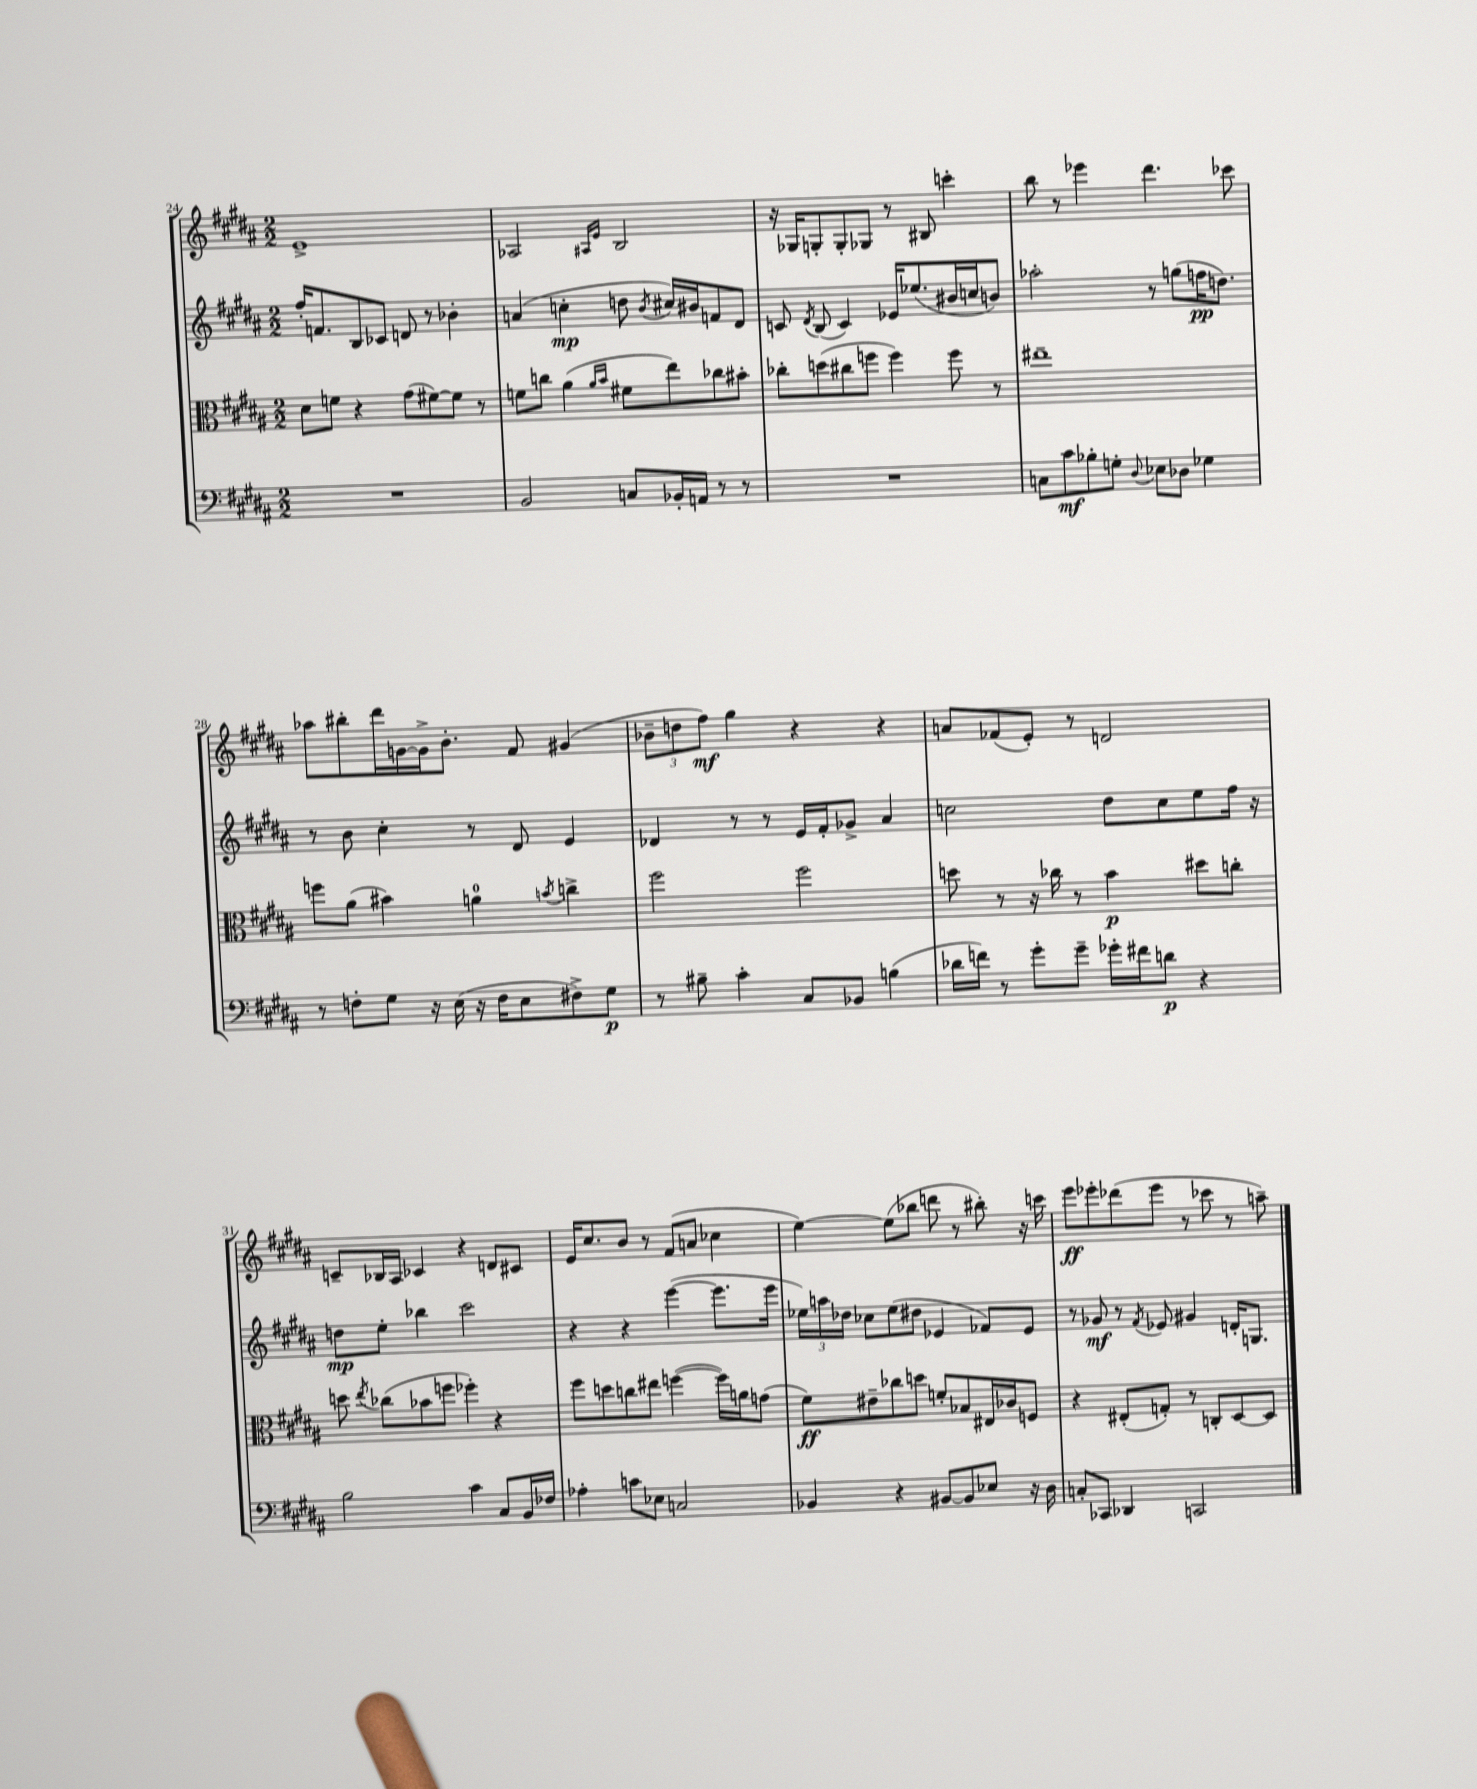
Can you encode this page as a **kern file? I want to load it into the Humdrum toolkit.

**kern	**dynam	**kern	**dynam	**kern	**dynam	**kern	**dynam
*part4	*part4	*part3	*part3	*part2	*part2	*part1	*part1
*staff4	*staff4	*staff3	*staff3	*staff2	*staff2	*staff1	*staff1
*clefF4	*	*clefC3	*	*clefG2	*	*clefG2	*
*k[f#c#g#d#a#]	*	*k[f#c#g#d#a#]	*	*k[f#c#g#d#a#]	*	*k[f#c#g#d#a#]	*
*M2/2	*	*M2/2	*	*M2/2	*	*M2/2	*
=24	=24	=24	=24	=24	=24	=24	=24
1r	.	8d#\L	.	16ff#'/KL	.	1e^	.
.	.	.	.	8.fn/	.	.	.
.	.	8fn\J	.	.	.	.	.
.	.	4r	.	8B/	.	.	.
.	.	.	.	8c-X/J	.	.	.
.	.	(8g#\L	.	8dn/	.	.	.
.	.	[8f#X\)	.	8r	.	.	.
.	.	8f#\J]	.	4b-X'\	.	.	.
.	.	8r	.	.	.	.	.
=25	=25	=25	=25	=25	=25	=25	=25
2BB/	.	8fn\L	.	(4an/	.	2A-X/	.
.	.	8ccn\J	.	.	.	.	.
.	.	(4a#\	.	4ccn'\	mp	.	.
.	.	16qqa#/LL	.	.	.	16qqA#X/LL	.
.	.	16qqb/JJ	.	.	.	16qqe/JJ	.
8Cn/L	.	8f#X\L	.	8ddn\	.	2B/	.
.	.	.	.	8qb/	.	.	.
16BB-X'/L	.	8ee\)	.	16cc#X/LL)	.	.	.
16AAn/JJ	.	.	.	16b#X/J	.	.	.
8r	.	8cc-X\	.	8fn/	.	.	.
8r	.	8b#X'\J	.	8d#/J	.	.	.
=26	=26	=26	=26	=26	=26	=26	=26
1r	.	8cc-X'\L	.	8cn/	.	16r	.
.	.	.	.	.	.	16G-X/KL	.
.	.	.	.	8qd#/	.	.	.
.	.	(8ddn\	.	(8B/	.	8Gn'/	.
.	.	8cc#X\	.	4c/)	.	8G'/	.
.	.	8ffn\J	.	.	.	8G-X/J	.
.	.	4ff\)	.	16e-X/KL	.	8r	.
.	.	.	.	(8.ee-X/	.	.	.
.	.	.	.	.	.	8B#X/	.
.	.	8ff\	.	16b#X/L	.	4cccn'\	.
.	.	.	.	16ccn/J	.	.	.
.	.	8r	.	8bn/J)	.	.	.
=27	=27	=27	=27	=27	=27	=27	=27
8Cn\L	.	1ee#X~	.	2aa-X'\	.	8bb\	.
8c#\	mf	.	.	.	.	8r	.
8B-X'\	.	.	.	.	.	4eee-X\	.
8Gn'\J	.	.	.	.	.	.	.
8qqD#/	.	.	.	.	.	.	.
8E-X\L	.	.	.	8r	.	4.ddd#\	.
8D-X\J	.	.	.	(8ggn\L	.	.	.
4G-X\	.	.	.	16ffn\K	pp	.	.
.	.	.	.	8.ddn\J)	.	.	.
.	.	.	.	.	.	8ccc-X\	.
!!LO:LB:g=z
=28	=28	=28	=28	=28	=28	=28	=28
8r	.	8ffn\L	.	8r	.	8aa-X\L	.
8Fn'\L	.	(8a#\J	.	8b\	.	8bb#X'\	.
8G#\J	.	4b#X\)	.	4cc#'\	.	16ddd#\L	.
.	.	.	.	.	.	[16gn\	.
16r	.	.	.	.	.	16g^\J]	.
(16E\	.	.	.	.	.	8.b'\J	.
16r	.	4an\	.	8r	.	.	.
16F\KL	.	.	.	.	.	.	.
8E\	.	.	.	8d#/	.	8f#/	.
.	.	8qbn/	.	.	.	.	.
8F#X^\)	.	4ccn^\	.	4e/	.	(4g#X/	.
8G#\J	p	.	.	.	.	.	.
=29	=29	=29	=29	=29	=29	=29	=29
8r	.	2ff#\	.	4d-X/	.	12b-X~\L	.
.	.	.	.	.	.	12ddn\	.
8B#X~\	.	.	.	.	.	.	.
.	.	.	.	.	.	12ff#\J)	mf
4c#'\	.	.	.	8r	.	4gg#\	.
.	.	.	.	8r	.	.	.
8C#/L	.	2ff#\	.	16e/LL	.	4r	.
.	.	.	.	16f#'/J	.	.	.
8BB-X/J	.	.	.	8g-X^/J	.	.	.
(4Bn\	.	.	.	4a#/	.	4r	.
=30	=30	=30	=30	=30	=30	=30	=30
16d-X\LL	.	8ddn\	.	2ccn\	.	8an/L	.
16fn\JJ)	.	.	.	.	.	.	.
8r	.	8r	.	.	.	(8f-X/	.
8g#'\L	.	16r	.	.	.	8e'/J)	.
.	.	16cc-X\	.	.	.	.	.
8g#~\J	.	8r	.	.	.	8r	.
16g-X'\LL	.	4b\	p	8dd#\L	.	2dn/	.
16f#X\J	.	.	.	.	.	.	.
8dn\J	p	.	.	8cc\	.	.	.
4r	.	8dd#X\L	.	8ee\	.	.	.
.	.	8ccn'\J	.	16ff#\Jk	.	.	.
.	.	.	.	16r	.	.	.
!!LO:LB:g=z
=31	=31	=31	=31	=31	=31	=31	=31
2B\	.	8ddn\	.	8ddn\L	mp	8cn~/L	.
.	.	8qee/	.	.	.	.	.
.	.	(8cc-X\L	.	8ee'\J	.	16B-X/L	.
.	.	.	.	.	.	16A#/JJ	.
.	.	8b-X\	.	4bb-X\	.	4c-X/	.
.	.	8ffn\J	.	.	.	.	.
4c#\	.	4ff-X'\)	.	2ccc#\	.	4r	.
8C#/L	.	4r	.	.	.	8dn/L	.
16BB/L	.	.	.	.	.	8c#X/J	.
16F-X/JJ	.	.	.	.	.	.	.
=32	=32	=32	=32	=32	=32	=32	=32
4A-X'\	.	8ff#\L	.	4r	.	16e/KL	.
.	.	.	.	.	.	8.cc#/	.
.	.	8ddn\	.	.	.	.	.
8cn\L	.	8ccn\	.	4r	.	8b/J	.
8E-X\J	.	8ee#X\J	.	.	.	8r	.
2Cn/	.	([4ffn\	.	([4eee\	.	(8f#/L	.
.	.	.	.	.	.	8an/J	.
.	.	16ff\LL])	.	8.eee\L]	.	4cc-X\	.
.	.	16an\J	.	.	.	.	.
.	.	(8gn\J	.	.	.	.	.
.	.	.	.	16eee\Jk	.	.	.
=33	=33	=33	=33	=33	=33	=33	=33
4BB-X/	.	8f#\L)	ff	24ee-X\LL)	.	[4ee\)	.
.	.	.	.	24aan\	.	.	.
.	.	.	.	24dd-X\JJ	.	.	.
.	.	8e#X~\	.	8cc-X\L	.	.	.
4r	.	8cc-X\	.	(8ee-\	.	(8ee\L]	.
.	.	8ddn\J	.	8dd#X\J	.	8bb-X\J	.
[8BB#X/L	.	8fn'/L	.	4e-X/	.	8dddn\	.
8BB#/]	.	8B-X/	.	.	.	8r	.
8E-X/J	.	16E#X/L	.	8f-X/L)	.	8bb#X'\)	.
.	.	16c-X/J	.	.	.	.	.
16r	.	8Fn/J	.	8e-/J	.	16r	.
16D#\	.	.	.	.	.	16cccn\	.
=34	=34	=34	=34	=34	=34	=34	=34
8Cn'/L	.	4r	.	8r	.	8eee\L	ff
8CC-X/J	.	.	.	8g-X/	mf	8eee-X'\	.
4DD-X/	.	(8E#X'/L	.	8r	.	(8ddd-X\	.
.	.	.	.	8qf#/	.	.	.
.	.	8Gn'/J)	.	8e-X/	.	8eee-\J	.
2CCn/	.	8r	.	4g#X/	.	8r	.
.	.	8Cn'/L	.	.	.	8ccc-X\	.
.	.	[8D#/	.	16dn'/KL	.	8r	.
.	.	.	.	8.Gn/J	.	.	.
.	.	8D#/J]	.	.	.	8aan~\)	.
==	==	==	==	==	==	==	==
*-	*-	*-	*-	*-	*-	*-	*-
